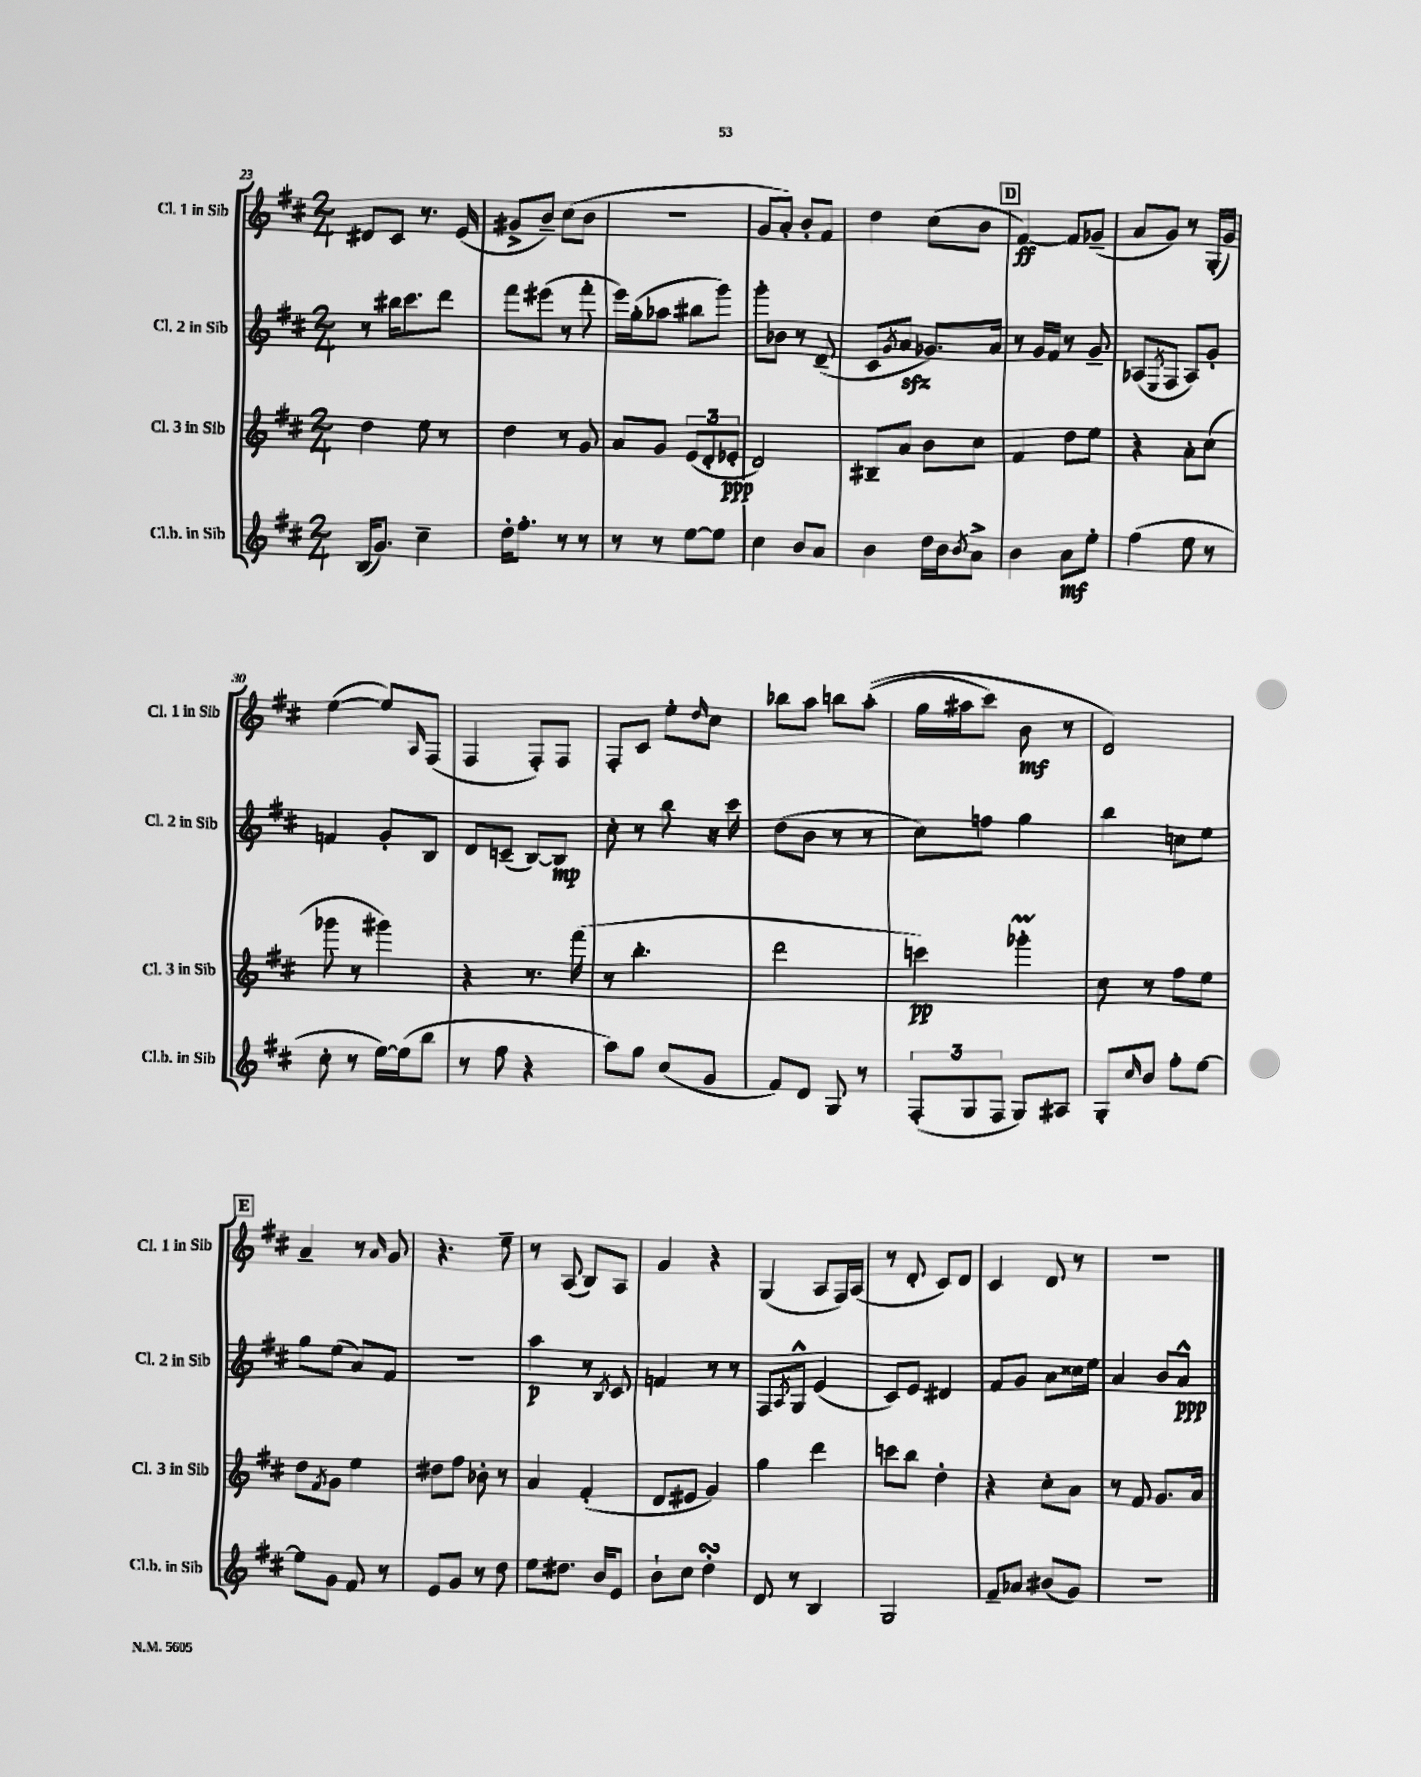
<<
\new StaffGroup <<
\new Staff = "s0" \with { instrumentName = "Cl. 1 in Sib" shortInstrumentName = "Cl. 1 in Sib" } {
    \clef treble \key d \major \numericTimeSignature \time 2/4
    dis'8 cis'8 r8. e'16( |
    gis'8-> b'8--) cis''8( b'8 |
    R2 |
    g'8 a'8-.) b'8-. fis'8 |
    d''4 cis''8( b'8 |
    \mark \markup { \box "D" } fis'4~\ff) fis'8 ges'8--( |
    a'8 g'8) r8 g16-.( g'16) |
    e''4~( e''8) \grace { a16 } fis8( |
    fis4 fis8-.) fis8 |
    fis8-. cis'8 e''8-. \grace { d''16 } cis''8 |
    bes''8 a''8 b''8 a''8-.(\( |
    g''16 ais''16 cis'''8) b'8\mf r8 |
    d'2\) |
    \mark \markup { \box "E" } a'4-- r8 \grace { a'16 } g'8 |
    r4. e''8-- |
    r8 a8( b8) a8 |
    g'4 r4 |
    g4( a8 fis16) a16( |
    r8 d'8-. cis'8) d'8 |
    cis'4 d'8 r8 |
    r2 \bar "|." |
}
\new Staff = "s1" \with { instrumentName = "Cl. 2 in Sib" shortInstrumentName = "Cl. 2 in Sib" } {
    \clef treble \key d \major \numericTimeSignature \time 2/4
    r8 bis''16 cis'''8. d'''8 |
    fis'''8 eis'''8( r8 fis'''8-. |
    e'''16) g''16-.( aes''8 bis''8 g'''8) |
    g'''8-. bes'8 r8 d'8--( |
    cis'8 \acciaccatura { g'8 } a'8\sfz ges'8.) a'16 |
    \mark \markup { \box "D" } r8 g'16 fis'16 r8 g'8-- |
    aes8( \acciaccatura { e8 } fis8 aes8) g'8-. |
    f'4 g'8-. b8 |
    d'8 c'8--( b8~) b8\mp |
    cis''8-. r8 b''8 r16 cis'''16 |
    d''8( b'8 r8 r8 |
    cis''8) f''8 g''4 |
    b''4 c''8 e''8 |
    \mark \markup { \box "E" } g''8 e''8( a'8) fis'8 |
    R2 |
    a''4\p r8 \acciaccatura { b8 } cis'8 |
    f'4 r8 r8 |
    fis8 \acciaccatura { a8 } g8-^ e'4( |
    cis'8) e'8 dis'4 |
    fis'8 g'8 a'8 cisis''16 e''16 |
    a'4 b'8 a'8-^\ppp \bar "|." |
}
\new Staff = "s2" \with { instrumentName = "Cl. 3 in Sib" shortInstrumentName = "Cl. 3 in Sib" } {
    \clef treble \key d \major \numericTimeSignature \time 2/4
    d''4 e''8 r8 |
    d''4 r8 g'8 |
    a'8 g'8 \tuplet 3/2 { e'8( d'8-. ees'8-.\ppp } |
    d'2) |
    bis8-- a'8 b'8 cis''8 |
    \mark \markup { \box "D" } fis'4 d''8 e''8 |
    r4 a'8-. cis''8( |
    ges'''8 r8 gis'''4) |
    r4 r8. fis'''16( |
    r8 b''4.-. |
    d'''2 |
    c'''4\pp) ges'''4-.\prall |
    cis''8 r8 fis''8 e''8 |
    \mark \markup { \box "E" } d''8 \acciaccatura { fis'8 } g'8 e''4 |
    dis''8 fis''8 bes'8-. r8 |
    a'4 fis'4-.( |
    d'8 eis'8 g'4) |
    g''4 d'''4 |
    c'''8 b''8 d''4-. |
    r4 cis''8-. a'8 |
    r8 fis'8 g'8. a'16 \bar "|." |
}
\new Staff = "s3" \with { instrumentName = "Cl.b. in Sib" shortInstrumentName = "Cl.b. in Sib" } {
    \clef treble \key d \major \numericTimeSignature \time 2/4
    b16( g'8.) cis''4-- |
    d''16-. fis''8.-. r8 r8 |
    r8 r8 e''8~ e''8 |
    cis''4 b'8 a'8 |
    b'4 d''16 b'16 \acciaccatura { b'8 } a'8-> |
    \mark \markup { \box "D" } b'4 a'8\mf e''8-. |
    fis''4( e''8 r8 |
    cis''8-. r8 e''16~) e''16( b''8 |
    r8 fis''8 r4 |
    a''8) g''8 cis''8( g'8 |
    fis'8) d'8 g8 r8 |
    \tuplet 3/2 { fis8-.( g8 fis8 } g8) ais8 |
    g8-. \grace { cis''16 } b'8 fis''8-. e''8~ |
    \mark \markup { \box "E" } e''8 g'8 fis'8 r8 |
    e'8 g'8 r8 d''8 |
    e''8 dis''8. b'16 e'8 |
    b'8-! cis''8 d''4-.\turn |
    d'8 r8 b4 |
    g2 |
    fis'8-- aes'8 bis'8( g'8) |
    R2 \bar "|." |
}
>>
>>
\layout { \context { \Score currentBarNumber = #23 } }
